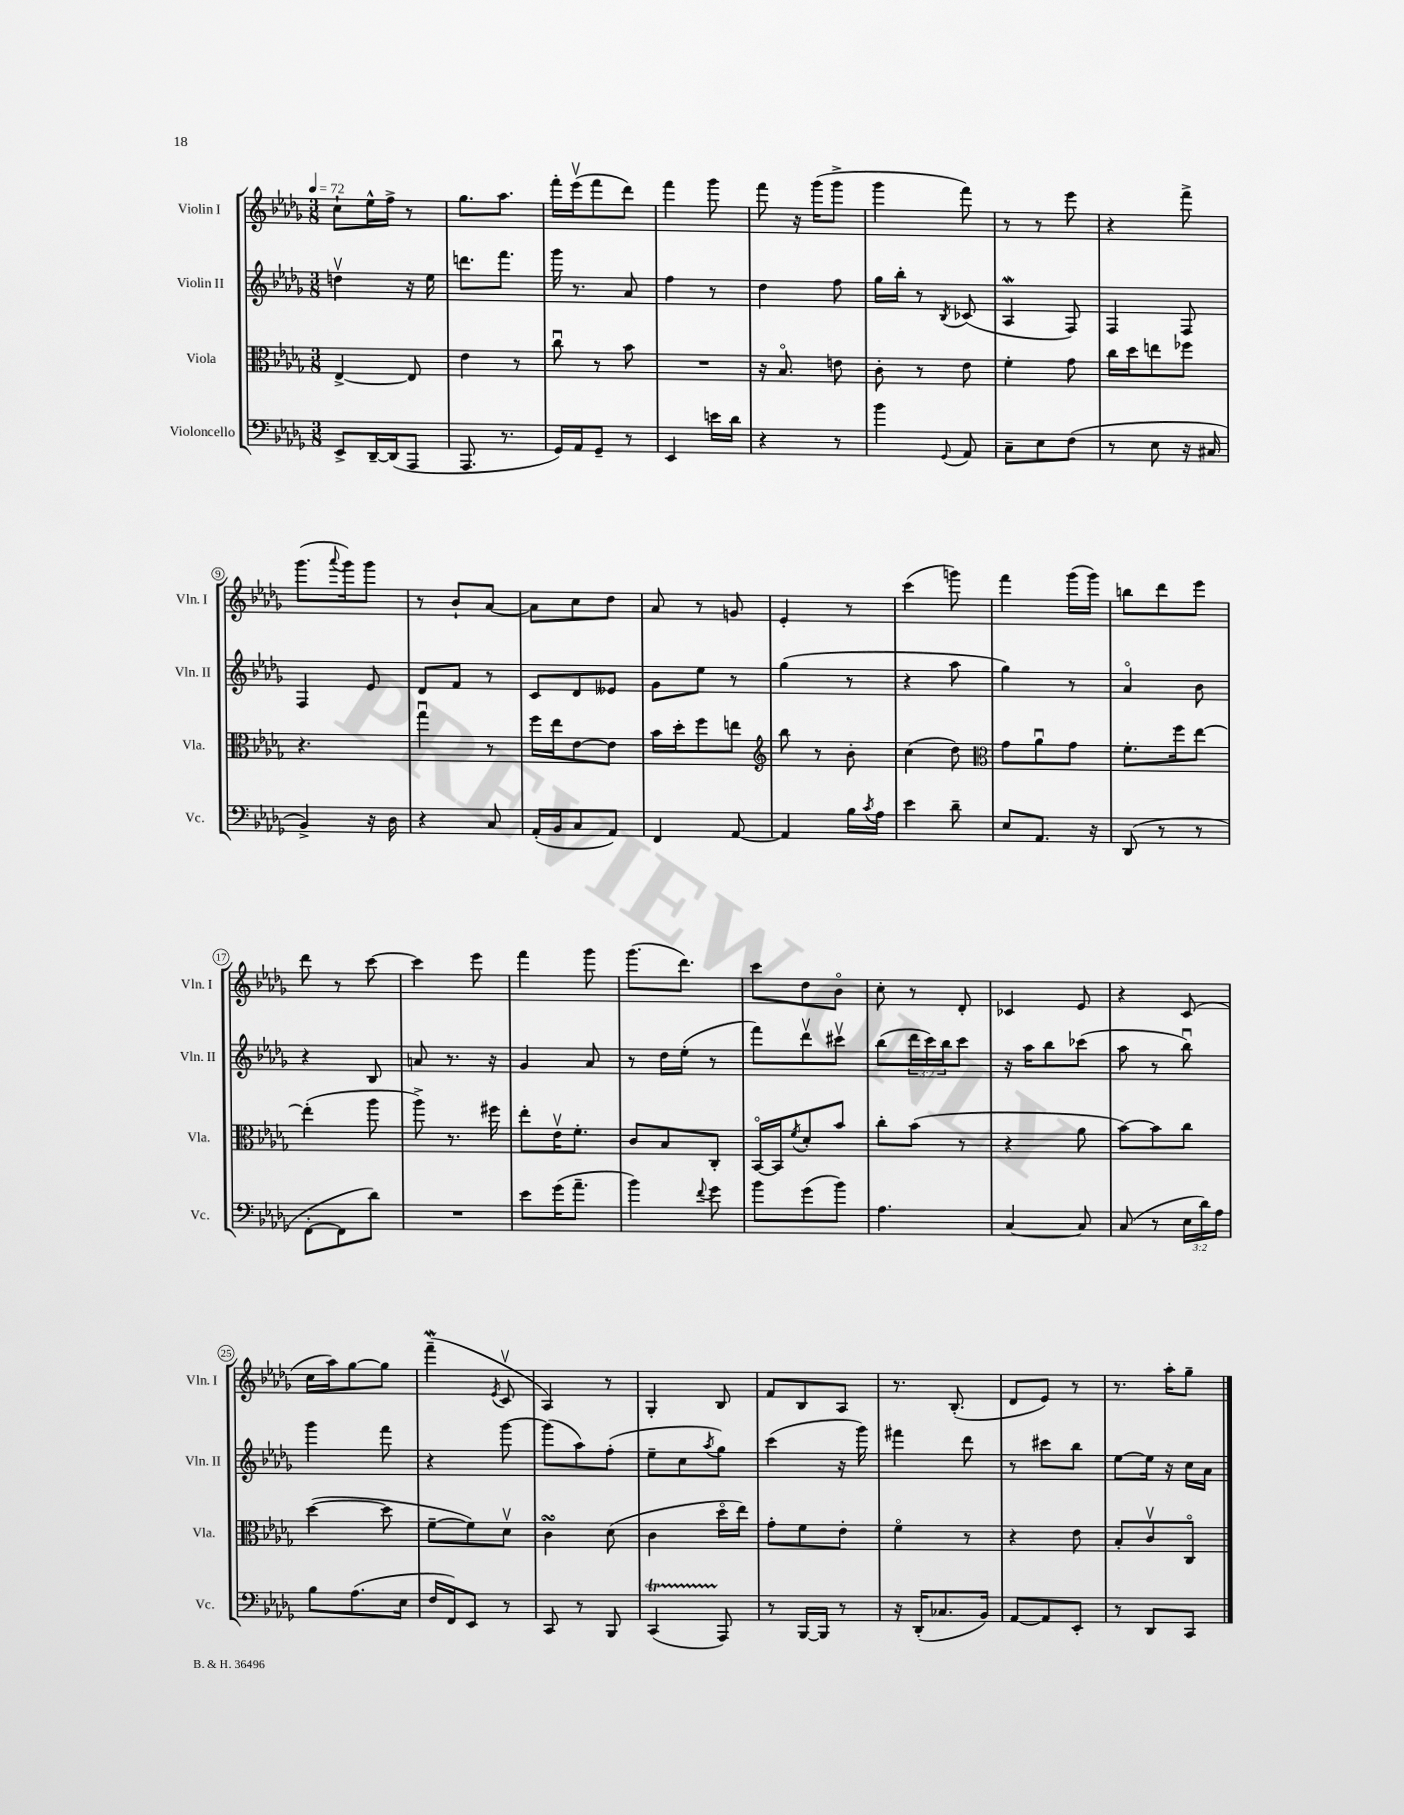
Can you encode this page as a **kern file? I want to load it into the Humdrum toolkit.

**kern	**kern	**kern	**kern
*part4	*part3	*part2	*part1
*staff4	*staff3	*staff2	*staff1
*I"Violoncello	*I"Viola	*I"Violin II	*I"Violin I
*I'Vc.	*I'Vla.	*I'Vln. II	*I'Vln. I
*clefF4	*clefC3	*clefG2	*clefG2
*k[b-e-a-d-g-]	*k[b-e-a-d-g-]	*k[b-e-a-d-g-]	*k[b-e-a-d-g-]
*M3/8	*M3/8	*M3/8	*M3/8
*MM72	*MM72	*MM72	*MM72
=1	=1	=1	=1
8EE-^/L	[4E-^/	4ddnv\	8cc`\L
[16DD-~/L	.	.	16ee-^^\L
(16DD-/J]	.	.	16ff^\JJ
8AAA-/J	8E-/]	16r	8r
.	.	16ee-\	.
=2	=2	=2	=2
8.AAA-/	4e-\	8.dddn\L	8.gg-\L
8.r	.	8.fff\J	8.aa-\J
.	8r	.	.
=3	=3	=3	=3
16GG-/LL)	8ccu\	16ggg-\	16fff'\LL
16AA-/J	.	8.r	(16eee-v\J
8GG-~/J	8r	.	8fff\
8r	8b-\	8a-/	8ddd-\J)
=4	=4	=4	=4
4EE-/	4.r	4ff\	4fff\
16en\LL	.	8r	8ggg-\
16d-\JJ	.	.	.
=5	=5	=5	=5
4r	16r	4dd-\	8fff\
.	8.B-/	.	.
.	.	.	16r
.	.	.	(16ggg-\KL
8r	8en\	8ff\	8ggg-^\J
=6	=6	=6	=6
4b-\	8c'\	16gg-\LL	4ggg-\
.	.	16bb-'\JJ	.
.	8r	8r	.
8qqGG-/	.	8qB-/	.
8AA-/	8e-\	(8c-X/	8fff\)
=7	=7	=7	=7
8C~\L	4f'\	4A-W/	8r
8E-\	.	.	8r
(8F\J	8g-\	8F/)	8eee-\
=8	=8	=8	=8
8r	16cc\LL	4F/	4r
.	16dd-\J	.	.
8E-\	8een\	.	.
16r	8ff-X\J	8F/	8fff^\
16C#X/	.	.	.
!!LO:LB:g=z
=9	=9	=9	=9
4BB-^/)	4.r	4F/	(8.ggg-\L
.	.	.	8qqaaa-/
.	.	.	16ggg-\k)
16r	.	8e-/	8ggg-\J
16D-\	.	.	.
=10	=10	=10	=10
4r	4gg-u\	8d-/L	8r
.	.	8f/J	8b-`/L
8C/	8r	8r	[8a-/J
=11	=11	=11	=11
(16AA-'/LL	16ff\LL	8c/L	8a-\L]
16BB-/J	16ee-\J	.	.
8C/	[8e-\	8d-/	8cc\
8AA-/J)	8e-\J]	8e--X/J	8dd-\J
=12	=12	=12	=12
4FF/	16b-\LL	8g-\L	8a-/
.	16dd-'\J	.	.
.	8ff\	8ee-\J	8r
[8AA-/	8een\J	8r	8gn/
=13	=13	=13	=13
*	*clefG2	*	*
4AA-/]	8bb-\	(4gg-\	4e-'/
.	8r	.	.
16B-\LL	8b-'\	8r	8r
8qc/	.	.	.
16A-\JJ	.	.	.
=14	=14	=14	=14
4e-\	(4cc\	4r	(4ccc\
8d-~\	8dd-\)	8aa-\	8gggn\)
=15	=15	=15	=15
*	*clefC3	*	*
8E-/L	8g-\L	4gg-\)	4fff\
8.AA-/J	8a-u\	.	.
.	8g-\J	8r	(16ggg-\LL
16r	.	.	16ggg-\JJ)
=16	=16	=16	=16
(8DD-/	8.f'\L	4a-/	8bbn\L
8r	.	.	8ddd-\
.	16ff\k	.	.
8r	[8ee-\J	8b-\	8eee-\J
!!LO:LB:g=z
=17	=17	=17	=17
[8FF'\L	(4ee-'\]	4r	8ddd-\
8FF\]	.	.	8r
8d-\J)	8aa-\	8B-/	[8ccc\
=18	=18	=18	=18
4.r	8aa-^\)	8an/	4ccc\]
.	8.r	8.r	.
.	.	.	8eee-\
.	16ff#X\	16r	.
=19	=19	=19	=19
8e-\L	8ee-'\L	4g-/	4fff\
(16g-\K	16e-v\K	.	.
8.a-~\J	8.f'\J	.	.
.	.	8a-/	8ggg-\
=20	=20	=20	=20
4b-\)	8c/L	8r	(8.ggg-\L
.	8B-/	16dd-\LL	.
.	.	(16ee-'\JJ	8.ddd-\J)
8qqf/	.	.	.
8g-\	8C'/J	8r	.
=21	=21	=21	=21
8b-\L	[16BB-/LL	8fff\L)	8ccc\L
.	16BB-/J]	.	.
.	8qf/	.	.
(8g-\	8d-'/	8ddd-v\	8dd-\
8b-\J)	8b-/J	8ccc#Xv\J	8b-\J
=22	=22	=22	=22
4.A-\	8cc'\L	(8bb-\L	8cc'\
.	(8b-\J	24ddd-\L	8r
.	.	24ccc\)	.
.	.	24bb-\J	.
.	8r	8ccc\J	8d-'/
=23	=23	=23	=23
[4C/	4r	16r	4c-X/
.	.	16aa-\KL	.
.	.	8bb-\	.
8C/]	8a-\	(8ccc-X\J	8e-/
=24	=24	=24	=24
(8C/	[8b-\L)	8aa-\	4r
8r	8b-\]	8r	.
24E-\LL	8cc\J	8bb-u\)	(8c/
24d-\)	.	.	.
24A-\JJ	.	.	.
!!LO:LB:g=z
=25	=25	=25	=25
8B-\L	([4dd-\	4ggg-\	16cc\LL
.	.	.	16aa-\J)
(8.A-\	.	.	[8gg-\
.	8dd-\]	8fff\	8gg-\J]
16E-\Jk	.	.	.
=26	=26	=26	=26
16F/LL	[8f~\L	4r	(4fffW~\
16FF/J)	.	.	.
8EE-/J	8f\])	.	.
.	.	.	8qe-/
8r	8d-v\J	[8ggg-\	8cv/
=27	=27	=27	=27
8CC/	4csSsS\	(8ggg-\L]	4A-/)
8r	.	8aa-\)	.
8BBB-/	(8d-\	(8ff'\J	8r
=28	=28	=28	=28
(4CCt/	4c\	8ee-~\L	4G-'/
.	.	8cc\	.
.	.	8qaa-/	.
8AAA-/)	16dd-\LL	8gg-\J)	8B-/
.	16ee-\JJ)	.	.
=29	=29	=29	=29
8r	8g-'\L	(4ccc\	8f/L
[16BBB-/LL	8f\	.	8B-/
16BBB-/JJ]	.	.	.
8r	8e-'\J	16r	8A-/J
.	.	16ggg-\)	.
=30	=30	=30	=30
16r	4f\	4fff#X\	8.r
(16DD-'/KL	.	.	.
8.C-X/	.	.	.
.	.	.	(8.B-'/
.	8r	8ddd-\	.
16BB-/Jk)	.	.	.
=31	=31	=31	=31
[8AA-/L	4r	8r	8d-/L
8AA-/]	.	8ccc#X\L	8e-/J)
8EE-'/J	8e-\	8bb-\J	8r
=32	=32	=32	=32
8r	8B-'/L	[8ee-\L	8.r
8DD-/L	8cv/	16ee-\Jk]	.
.	.	16r	16aa-'\KL
8CC/J	8C/J	16cc\LL	8gg-~\J
.	.	16a-\JJ	.
==	==	==	==
*-	*-	*-	*-
